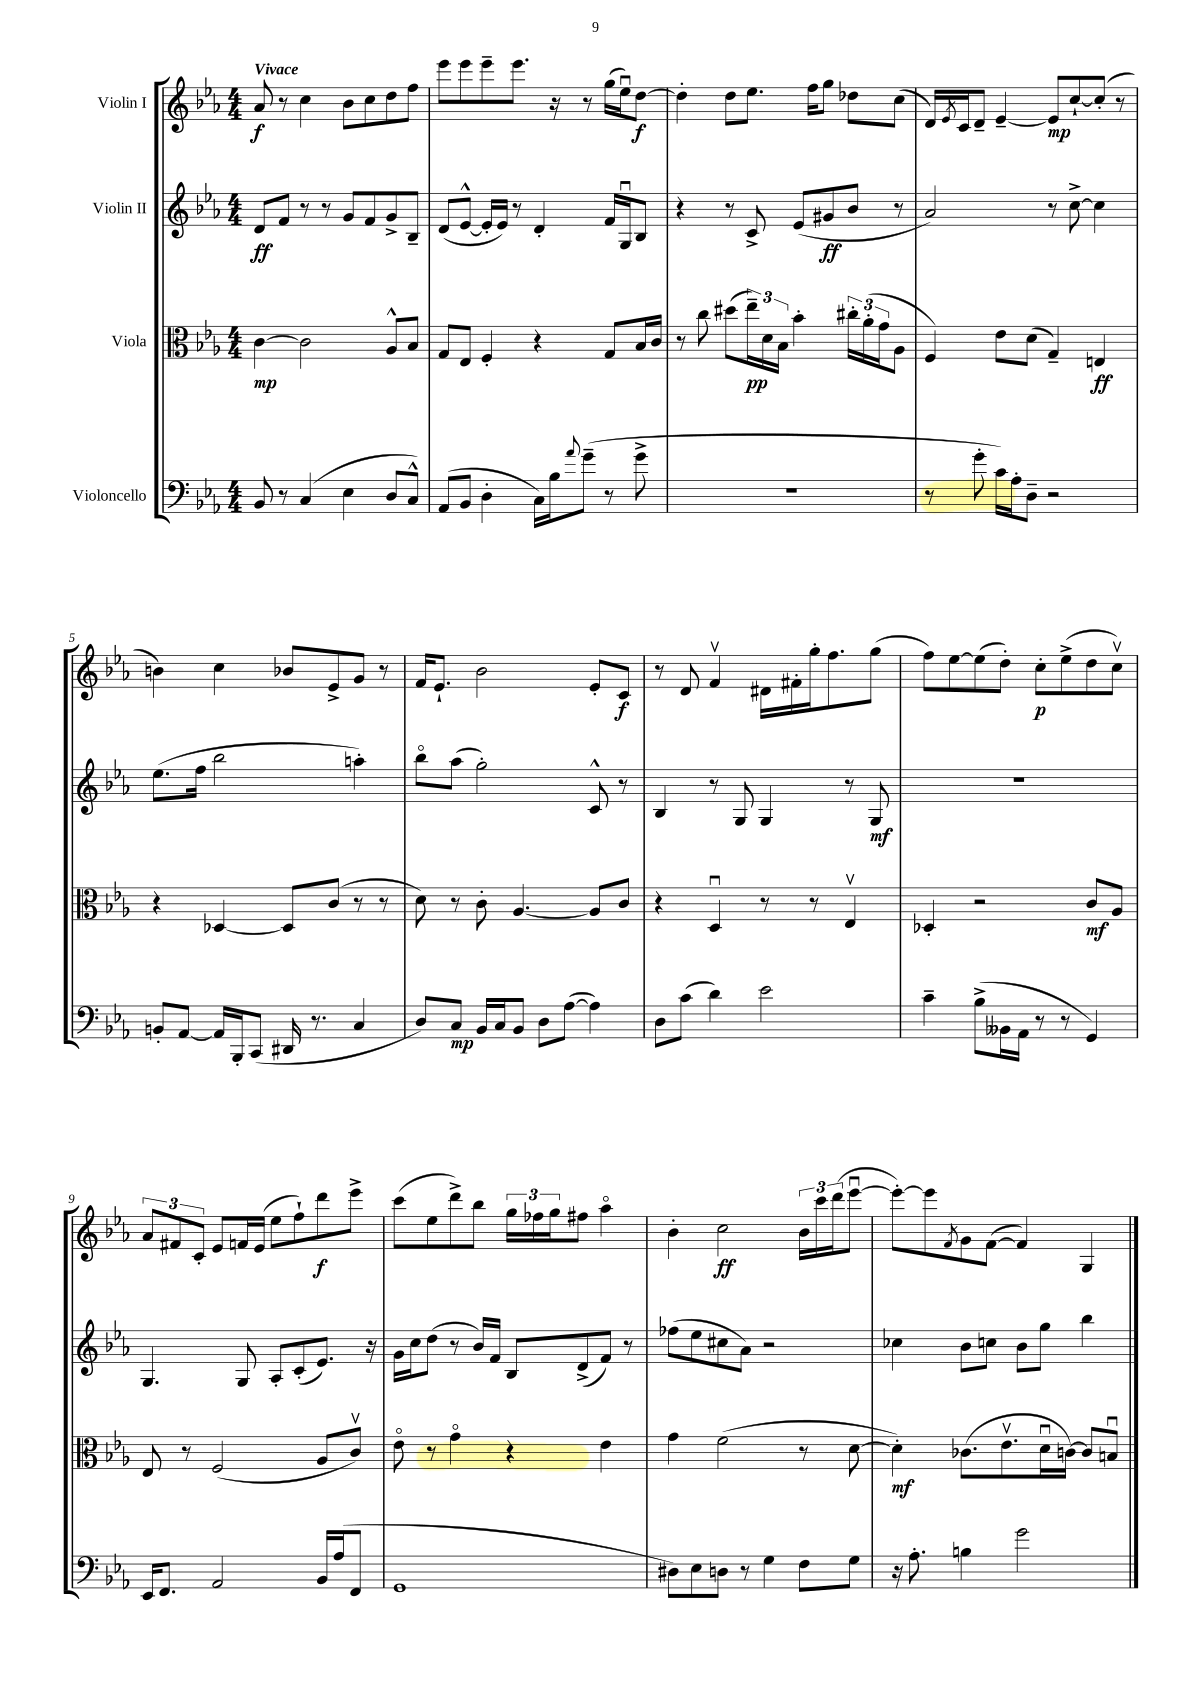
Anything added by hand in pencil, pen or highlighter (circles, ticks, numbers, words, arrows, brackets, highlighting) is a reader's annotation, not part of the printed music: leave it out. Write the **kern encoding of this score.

**kern	**kern	**kern	**kern
*staff4	*staff3	*staff2	*staff1
*clefF4	*clefC3	*clefG2	*clefG2
*k[b-e-a-]	*k[b-e-a-]	*k[b-e-a-]	*k[b-e-a-]
*M4/4	*M4/4	*M4/4	*M4/4
8BB-/	[4c\	8d/L	8a-/
8r	.	8f/J	8r
(4C/	2c\]	8r	4cc\
.	.	8r	.
4E-\	.	8g/L	8b-\L
.	.	8f/	8cc\
8D/L	8A-^^/L	8g^/	8dd\
8C^^/J)	8B-/J	8B-~/J	8ff\J
=	=	=	=
(8AA-/L	8G/L	(8d/L	8eee-\L
8BB-/J	8E-/J	[8e-^^/J	8eee-\
4D'\	4F'/	16e-'/]LL	8eee-~\
.	.	16e-/JJ)	.
.	.	8r	8.eee-\J
16C\LL)	4r	4d'/	.
16B-\J	.	.	16r
8qqa-/	.	.	.
(8g~\J	.	.	8r
8r	8G/L	16f/LL	(16gg\LL
.	.	16Gu/J	16ee-u\J)
8g^\	16B-/L	8B-/J	[8dd\J
.	16c/JJ	.	.
=	=	=	=
1r	8r	4r	4dd'\]
.	8cc\	.	.
.	(8dd#\L	8r	8dd\L
.	24ee-~\L)	8c^/	8.ee-\J
.	24d\	.	.
.	24B-\JJ	.	.
.	4b-'\	(8e-/L	.
.	.	.	16ff\LK
.	.	8g#/	8gg\J
.	24cc#'\LL	8b-/J	8dd-\L
.	(24a-'\	.	.
.	24g\J	.	.
.	8A-\J	8r	(8cc\J
=	=	=	=
8r	4F/)	2a-/)	16d/LL)
.	.	.	8qe-/
.	.	.	16c/J
8g'\	.	.	8d~/J
16c\LL)	8e-\L	.	[4e-~/
16A-'\J	.	.	.
8D~\J	(8d\J	.	.
2r	4G~/)	8r	8e-/]L
.	.	[8cc^\	[8cc`/
.	4E/	4cc\]	(8cc'/]J
.	.	.	8r
=	=	=	=
8BB'/L	4r	(8.ee-\L	4b\)
[8AA-/J	.	.	.
.	.	16ff\Jk	.
16AA-/]LL	[4D-/	2bb-\	4cc\
16BBB-'/J	.	.	.
(8CC/J	.	.	.
16DD#/	8D-/]L	.	8b-/L
8.r	.	.	.
.	(8c/J	.	8e-^/
4C/	8r	4aa'\)	8g/J
.	8r	.	8r
=	=	=	=
8D/L)	8d\)	8bb-o\L	16f/LK
.	.	.	8.e-`/J
8C/J	8r	(8aa-\J	.
16BB-/LL	8c'\	2gg'\)	2b-\
16C/J	.	.	.
8BB-/J	[4.A-/	.	.
8D\L	.	.	.
([8A-\J	.	.	.
4A-\])	8A-/]L	8c^^/	8e-'/L
.	8c/J	8r	8c/J
=	=	=	=
8D\L	4r	4B-/	8r
(8c\J	.	.	8d/
4d\)	4Du/	8r	4fv/
.	.	8G/	.
2e-\	8r	4G/	16d#\LL
.	.	.	16f#'\
.	8r	.	16gg'\J
.	.	.	8.ff\
.	4E-v/	8r	.
.	.	8G/	(8gg\J
=	=	=	=
4c~\	4D-'/	1r	8ff\L)
.	.	.	[8ee-\
(8B-^\L	2r	.	(8ee-\]
16BB--\L	.	.	8dd'\J)
16AA-\JJ	.	.	.
8r	.	.	8cc'\L
8r	.	.	(8ee-^\
4GG/)	8c/L	.	8dd\
.	8A-/J	.	8ccv\J)
=	=	=	=
16EE-/LK	8E-/	4.G/	12a-/L
8.FF/J	.	.	.
.	.	.	12f#/
.	8r	.	.
.	.	.	12c'/J
2AA-/	(2F/	.	8e-/L
.	.	8G/	16f/L
.	.	.	(16e-/JJ
.	.	8A-'/L	8ee-\L
.	.	(8c'/	8ff`\)
16BB-/LL	8A-/L	8.e-/J)	8ddd\
(16A-/J	.	.	.
8FF/J	8cv/J)	.	8eee-^\J
.	.	16r	.
=	=	=	=
1GG	8e-o\	16g\LL	(8ccc\L
.	.	16cc\J	.
.	8r	(8dd\J	8ee-\
.	4go\	8r	8ddd^\)
.	.	16b-/LL)	8bb-\J
.	.	16f/JJ	.
.	4r	8B-/L	24gg\LL
.	.	.	24ff-\
.	.	.	24gg\J
.	.	(8d^/	8ff#\J
.	4e-\	8f/J)	4aa-o\
.	.	8r	.
=	=	=	=
8D#\L)	4g\	(8ff-\L	4b-'\
8E-\	.	8ee-\	.
8D\J	(2f\	8cc#\	2cc\
8r	.	8a-\J)	.
4G\	.	2r	.
8F\L	8r	.	24b-\LL
.	.	.	24ccc\
.	.	.	(24ddd\J
8G\J	[8d\	.	[8eee-u\J
=	=	=	=
16r	4d'\])	4cc-\	8eee-'\_L)
8.A-'\	.	.	.
.	.	.	8eee-\]
.	.	.	8qf/
4B\	(8.c-\L	8b-\L	8g\
.	.	8cc\J	([8f\J
.	8.e-v\	.	.
2g\	.	8b-\L	4f/])
.	16du\L	8gg\J	.
.	[16c\JJ)	.	.
.	8c/]L	4bb-\	4G/
.	8Bu/J	.	.
==	==	==	==
*-	*-	*-	*-
